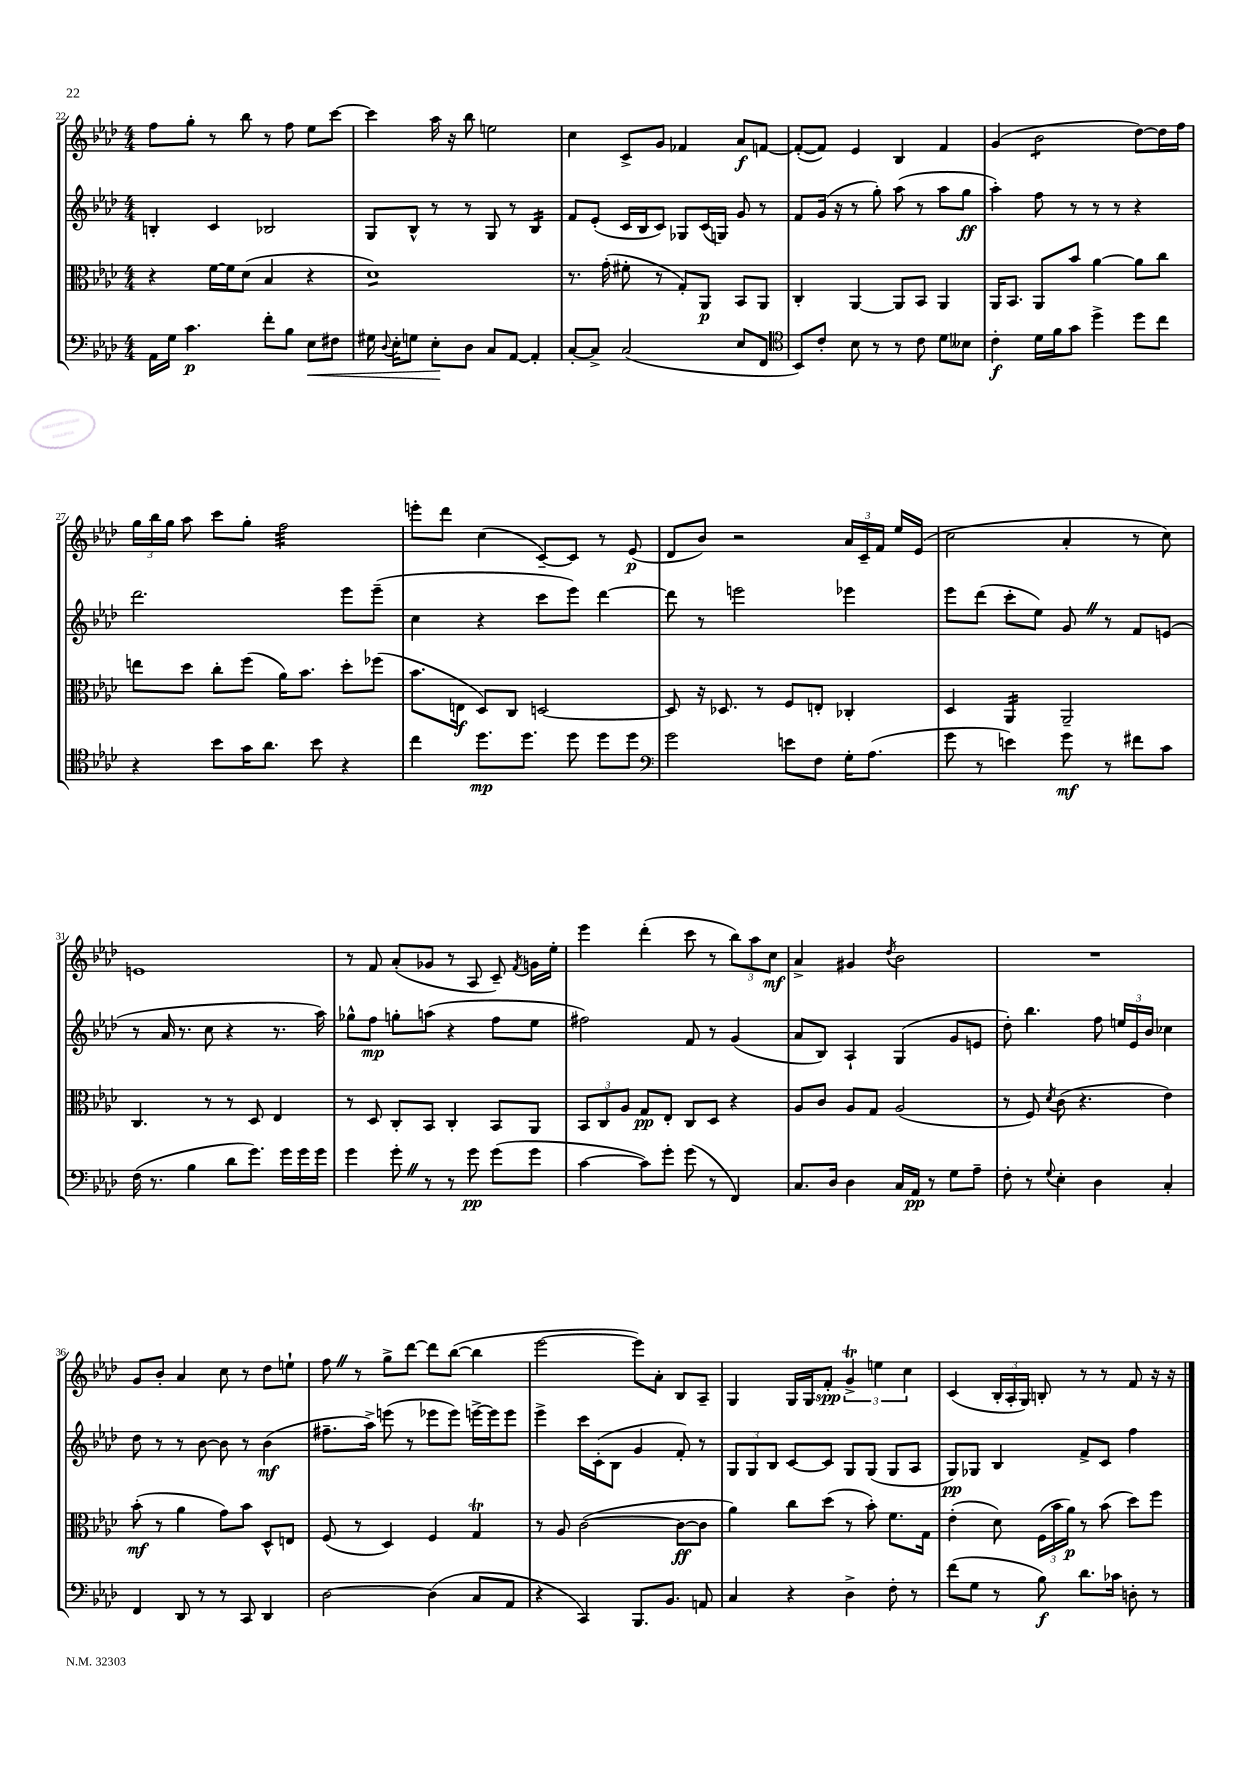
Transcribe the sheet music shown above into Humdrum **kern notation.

**kern	**kern	**kern	**kern
*staff4	*staff3	*staff2	*staff1
*clefF4	*clefC3	*clefG2	*clefG2
*k[b-e-a-d-]	*k[b-e-a-d-]	*k[b-e-a-d-]	*k[b-e-a-d-]
*M4/4	*M4/4	*M4/4	*M4/4
16AA-\LL	4r	4B'/	8ff\L
16G\JJ	.	.	.
4.c\	.	.	8gg'\J
.	[16f\LL	4c/	8r
.	16f\]J	.	.
.	(8d-\J	.	8bb-\
8f'\L	4B-/	2B-/	8r
8B-\J	.	.	8ff\
8E-\L	4r	.	8ee-\L
8F#\J	.	.	[8ccc\J
=	=	=	=
16G#\	1d-)	8G/L	4ccc\]
8qqD-/	.	.	.
16E-'\LK	.	.	.
8G\J	.	8B-^^/J	.
8E-'\L	.	8r	16aa-\
.	.	.	16r
8D-\J	.	8r	8bb-\
8C/L	.	8G/	2ee\
[8AA-/J	.	8r	.
4AA-'/]	.	4B-/	.
=	=	=	=
[8C'/L	8.r	8f/L	4cc\
8C^/]J	.	(8e-'/J	.
.	(16g'\	.	.
(2C/	8f#'\	16c/LL	8c^/L
.	.	16B-/J	.
.	8r	8c/J)	8g/J
.	8G'/L)	8G-/L	4f-/
.	8AA-/J	(16c/L	.
.	.	16G/JJ)	.
8E-/L	8BB-/L	8g/	8a-/L
8FF/J	8AA-/J	8r	[8f/J
=	=	=	=
*clefC4	*	*	*
8BB-/L)	4C'/	8f/L	(8f'/_L
8c'/J	.	(16g/Jk	8f/]J)
.	.	16r	.
8B-\	[4AA-/	8r	4e-/
8r	.	8gg'\)	.
8r	8AA-/]L	(8aa-\	4B-/
8c\	8BB-/J	8r	.
8d-\L	4AA-/	8aa-\L	4f/
8B--\J	.	8gg\J	.
=	=	=	=
4c'\	16AA-/LK	4aa-'\)	(4g/
.	8.BB-/J	.	.
16d-\LL	8AA-/L	8ff\	2b-\
16f\J	.	.	.
8g\J	8b-/J	8r	.
4dd-^\	[4a-\	8r	.
.	.	8r	.
8dd-\L	8a-\]L	4r	[8dd-\L)
8cc\J	8cc\J	.	16dd-\]L
.	.	.	16ff\JJ
=	=	=	=
4r	8ee\L	2.ddd-\	24gg\LL
.	.	.	24bb-\
.	.	.	24gg\JJ
.	8dd-\J	.	8aa-\
8b-\L	8cc'\L	.	8ccc\L
16g\K	(8ff\J	.	8gg'\J
8.a-\J	.	.	.
.	16a-\LK)	.	2ff\
.	8.b-\J	.	.
8b-\	.	.	.
4r	8dd-'\L	8eee-\L	.
.	(8ff-\J	(8eee-~\J	.
=	=	=	=
4cc\	8.b-\L	4cc\	8eee'\L
.	.	.	8ddd-\J
.	16E\Jk	.	.
8.dd-\L	8D-/L)	4r	(4cc\
.	8C/J	.	.
8.dd-\J	.	.	.
.	[2D/	8ccc\L	[8c~/L)
8dd-\	.	8eee-\J)	8c/]J
8dd-\L	.	[4ddd-\	8r
8dd-\J	.	.	(8e-/
=	=	=	=
*clefF4	*	*	*
2g\	8D/]	8ddd-\]	8d-/L
.	16r	8r	8b-/J)
.	8.D-/	.	.
.	.	2eee\	2r
.	8r	.	.
8e\L	8F/L	.	.
8F\J	8E'/J	.	.
16G'\LK	4C-'/	4eee-\	24a-/LL
.	.	.	24c~/
(8.A-\J	.	.	.
.	.	.	24f/JJ
.	.	.	16ee-/LL
.	.	.	(16e-/JJ
=	=	=	=
8g\	4D-/	8eee-\L	2cc\
8r	.	(8ddd-\J	.
4e\)	4AA-/	8ccc'\L	.
.	.	8ee-\J)	.
8g\	2AA-~/	8g/	4a-'/
8r	.	8r	.
8f#\L	.	8f/L	8r
8c\J	.	(8e/J	8cc\)
=	=	=	=
(16F\	4.C/	8r	1e
8.r	.	.	.
.	.	16a-/	.
.	.	8.r	.
4B-\	.	.	.
.	8r	8cc\	.
8d-\L	8r	4r	.
8.g\J)	8D-/	.	.
.	4E-/	8.r	.
16g\LL	.	.	.
16g\	.	.	.
16g\JJ	.	16aa-\)	.
=	=	=	=
4g\	8r	8gg-^^\L	8r
.	8D-/	8ff\J	8f/
8g'\	8C'/L	8gg'\L	(8a-'/L
8r	8BB-/J	(8aa\J	8g-/J
8r	4C'/	4r	8r
8g\	.	.	8A-/
(8g\L	8BB-/L	8ff\L	8c~/)
.	.	.	8qf/
8g\J	8AA-/J	8ee-\J	16g\LL
.	.	.	16ee-'\JJ
=	=	=	=
[4c\	12BB-/L	2ff#\)	4eee-\
.	12C/	.	.
.	12A-/J	.	.
8c\]L)	8G/L	.	(4ddd-'\
8g'\J	8E-'/J	.	.
(8g\	8C/L	8f/	8ccc\
8r	8D-/J	8r	8r
4FF/)	4r	(4g/	12bb-\L)
.	.	.	12aa-\
.	.	.	12cc\J
=	=	=	=
8.C/L	8A-/L	8a-/L	4a-^/
.	8c/J	8B-/J)	.
16D-/Jk	.	.	.
4D-\	8A-/L	4A-`/	4g#/
.	8G/J	.	.
.	.	.	8qdd-/
16C/LL	(2A-/	(4G/	2b-\
16AA-/JJ	.	.	.
8r	.	.	.
8G\L	.	8g/L	.
8A-~\J	.	8e/J	.
=	=	=	=
8F'\	8r	8dd-'\)	1r
8r	8F/)	4.bb-\	.
8qqG/	8qd-/	.	.
4E-'\	(8c\	.	.
.	4.r	.	.
4D-\	.	8ff\	.
.	.	24ee/LL	.
.	.	24e-/	.
.	.	24b-/JJ	.
4C'/	4e-\)	4cc-\	.
=	=	=	=
4FF/	(8b-'\	8dd-\	8g/L
.	8r	8r	8b-'/J
8DD-/	4a-\	8r	4a-/
8r	.	[8b-\	.
8r	8g\L)	8b-\]	8cc\
8CC/	8b-\J	8r	8r
4DD-/	8D-^^/L	(4b-\	8dd-\L
.	8E/J	.	8ee`\J
=	=	=	=
[2D-\	(8F/	8.ff#~\L	8ff\
.	8r	.	8r
.	.	16aa-^\Jk)	.
.	4D-/)	(8eee\	8gg^\L
.	.	8r	[8ddd-\J
(4D-\]	4F/	8eee-\L	8ddd-\]L
.	.	8eee-\J)	([8bb-\J
8C/L	4G/	[16eee^\LL	4bb-\]
.	.	16eee\]J	.
8AA-/J	.	8eee\J	.
=	=	=	=
4r	8r	4eee-^\	[2eee-\
.	8A-/	.	.
4CC/)	([2c\	16ccc\LL	.
.	.	(16c'\J	.
.	.	8B-\J	.
8.BBB-/L	.	4g/	8eee-\]L)
.	.	.	8a-'\J
8.BB-/J	.	.	.
.	8c\_L	8f'/)	8B-/L
8AA/	8c\]J	8r	8A-~/J
=	=	=	=
4C/	4a-\)	12G/L	4G/
.	.	12G/	.
.	.	12B-/J	.
4r	8cc\L	[8c/L	16G/LL
.	.	.	16G/J
.	(8dd-\J	8c/]J	8f'/J
4D-^\	8r	8G/L	6g^/
.	8b-'\)	(8G/J	.
.	.	.	6ee\
8F'\	8.f\L	8G/L	.
.	.	.	6cc\
8r	.	8A-/J	.
.	16G\Jk	.	.
=	=	=	=
(8f\L	(4e-'\	8G/L)	(4c/
8G\J	.	8G-/J	.
8r	8d-\)	4B-/	24B-'/LL
.	.	.	24A-'/
.	.	.	24G/JJ)
8B-\)	(24F\LL	.	8B'/
.	24b-\	.	.
.	24a-\JJ)	.	.
8.d-\L	8r	8f^/L	8r
.	(8b-\	8c/J	8r
16c-\Jk	.	.	.
8D'\	8dd-\L)	4ff\	8f/
8r	8ff\J	.	16r
.	.	.	16r
==	==	==	==
*-	*-	*-	*-
